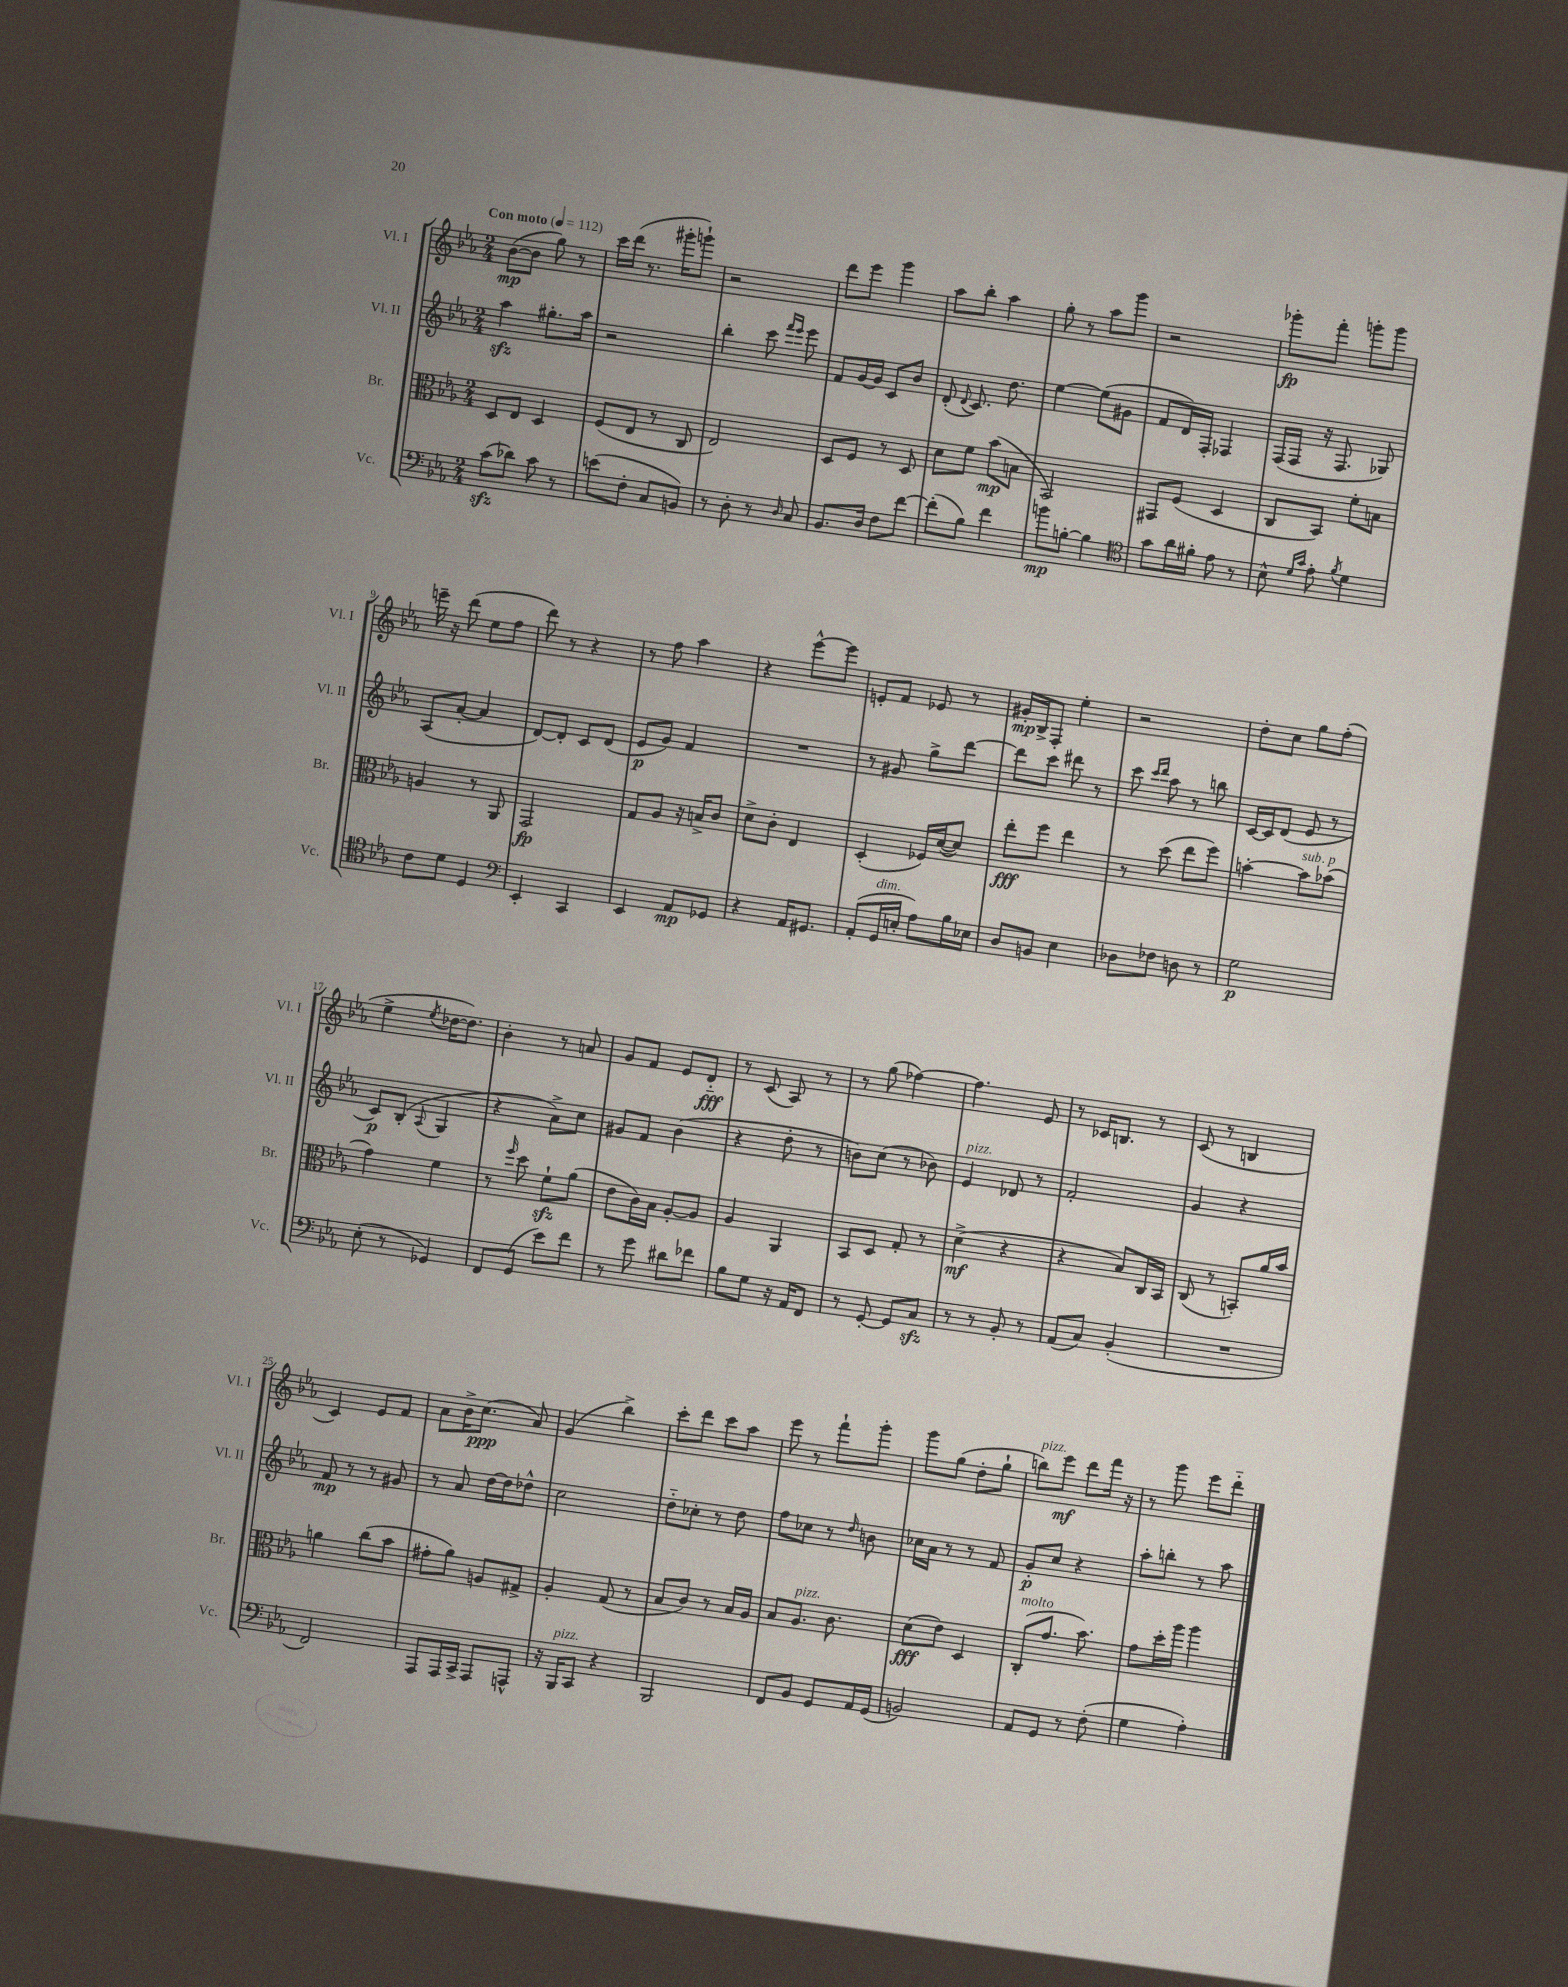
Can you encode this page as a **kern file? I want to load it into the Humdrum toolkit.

**kern	**kern	**kern	**kern
*staff4	*staff3	*staff2	*staff1
*clefF4	*clefC3	*clefG2	*clefG2
*k[b-e-a-]	*k[b-e-a-]	*k[b-e-a-]	*k[b-e-a-]
*M2/4	*M2/4	*M2/4	*M2/4
*MM112	*MM112	*MM112	*MM112
(8c	8D	4aa-	([8b-
8d-)	8E-	.	8b-]
8c	4D	8.gg#'	8gg)
8r	.	.	8r
.	.	16aa-	.
=	=	=	=
(8e	(8F	2r	16ccc
.	.	.	(16ddd
8F'	8E-	.	8.r
8C	8r	.	.
.	.	.	16ggg#'
8BB)	8C	.	8ggg`)
=	=	=	=
8r	2E-)	4bb-'	2r
8D'	.	.	.
8r	.	8ccc	.
.	.	16qqfff	.
16qqD	.	16qqeee-	.
8C	.	8eee-	.
=	=	=	=
8.BB-	8D	8f	8ddd
.	8F	[16g	8eee-
16D	.	16g]	.
8F	8r	8c	4ggg
[8f	8D	8b-	.
=	=	=	=
(8f']	8d	(8d'	8aa-
.	.	8qqd	.
8B-)	8f	8.c)	8bb-'
4f	(8b-	.	4aa-
.	.	8.dd	.
.	8B	.	.
=	=	=	=
8b	2BB-)	[4ee-	8gg'
[8B'	.	.	8r
4B]	.	(8ee-]	8aa-
.	.	8g#	8ggg
=	=	=	=
*clefC4	*	*	*
8g	8GG#	8f	2r
16a-	(8F	16d)	.
16f#'	.	16F'	.
8e-	4D	4F-	.
8r	.	.	.
=	=	=	=
8B-^^	8C	(16F	8ggg-'
.	.	16F	.
16qqd	.	.	.
16qqg	.	.	.
8e-'	8BB-)	16r	8fff'
.	.	8.F	.
8qf	.	.	.
4d	8f'	.	8ggg'
.	8B	8G-)	8ggg
=	=	=	=
8c	4A	(8A-	16eee~
.	.	.	16r
8d	.	[8a-'	(8ddd
4D	8r	4a-]	8ee-
.	8AA-	.	8ff
=	=	=	=
*clefF4	*	*	*
4EE-'	2GG	[8d)	8ddd)
.	.	8d']	8r
4CC	.	8c	4r
.	.	(8d	.
=	=	=	=
4EE-	8G	8e-	8r
.	8A-	8g)	8ff
8AA-	16r	4f	4aa-
.	16B^	.	.
8GG-	8c	.	.
=	=	=	=
4r	8d^	2r	4r
.	8c'	.	.
16AA-	4E-	.	[8eee-^^
8.GG#	.	.	.
.	.	.	8eee-]
=	=	=	=
(8AA-'	(4D'	8r	8e'
16GG	.	8g#	8f
16E'	.	.	.
8A-)	16F-)	8gg^	8e-
.	([16d	.	.
16B-	8d])	[8ddd	8r
16E-	.	.	.
=	=	=	=
8D	8ee-'	8ddd]	16g#'
.	.	.	16B-^
8BB	8ff	8ccc	8F'
4E-	4ee-	8ddd#	4ee-'
.	.	8r	.
=	=	=	=
8D-	8r	8ccc	2r
.	.	16qqccc	.
.	.	16qqddd	.
8F-	(8dd	8aa-	.
8D	8ee-	8r	.
8r	8ff)	8bb	.
=	=	=	=
2G	[4b'	[16c	8dd'
.	.	16c]	.
.	.	(8d	8cc
.	8b]	8e-	8gg
.	(8b-	8r	(8ff'
=	=	=	=
(8E-'	4g)	8c)	4ee-^
8r	.	(8B-'	.
.	.	8qqA-	8qee-
4GG-)	4f	4G	[16dd-
.	.	.	8.dd-])
=	=	=	=
8FF	8r	4r	4b-'
.	16qqff	.	.
(8GG	8dd	.	.
8e-)	8f`	8a-^)	8r
8f	(8a-	8cc	8a
=	=	=	=
8r	8e-	8g#	8g
8g	16c)	8f	8f
.	16B-	.	.
8d#	[8A-'	(4b-	8e-
8f-	8A-]	.	8d'~
=	=	=	=
8B-	4A-	4r	8r
8G	.	.	(8c
16r	4AA-	8dd'	8A-)
16AA-	.	.	.
8FF	.	8r	8r
=	=	=	=
8r	8BB-	8b)	8r
[8GG'	8D	(8cc	(8gg
8GG]	8G'	8r	[4ff-)
8C	8r	8b-)	.
=	=	=	=
8r	(4d^	4e-	4.ff-]
8r	.	.	.
8BB-'	4r	8d-	.
8r	.	8r	8e-
=	=	=	=
(8AA-	4r	2f'	8r
8C)	.	.	16c-
.	.	.	8.B
(4BB-'	8B-)	.	.
.	16C	.	8r
.	16BB-	.	.
=	=	=	=
2r	(8C	4g	(8c
.	8r	.	8r
.	8BB')	4r	4B
.	16a-	.	.
.	16b-	.	.
=	=	=	=
2FF)	4a	8f	4c)
.	.	8r	.
.	(8cc	8r	8e-
.	8b-	8g#	8f
=	=	=	=
8AAA-	8g#'	8r	8a-
16AAA-	8a-)	8a-	16b-^
16CC^	.	.	(8.cc
8AAA-	8A	[16dd	.
.	.	16dd]	.
8AAA^^	8G#^	8dd-^^	8a-)
=	=	=	=
16r	4A-'	2cc	(4g
16BBB-	.	.	.
8CC	.	.	.
4r	(8G	.	4bb-^)
.	8r	.	.
=	=	=	=
2BBB-	8B-	8dd'~	8ccc'
.	8c)	8cc-'	8ddd
.	8r	8r	8ccc
.	16B-	8dd	8aa-
.	16A-	.	.
=	=	=	=
8FF	8B-	8ff	8eee-
8BB-	8.A-	8cc-	8r
8GG	.	8r	8fff`
.	8.c	.	.
.	.	16qqdd	.
16AA-	.	8b	8ggg'
(16GG	.	.	.
=	=	=	=
2BB)	(8d	16cc-	8ggg
.	.	16a-	.
.	8e-)	8r	(8gg
.	4D	8r	8dd'
.	.	8f	8gg`
=	=	=	=
8AA-	(8C'	8g'	8bb)
8GG	8.g	8cc	8eee-
8r	.	4r	8ddd
.	8.b-)	.	.
(8F'	.	.	16fff
.	.	.	16r
=	=	=	=
4G	8g	8aa-'	8r
.	16dd'	8bb'	8ggg
.	16aa-	.	.
4A-')	4aa-	8r	8eee-
.	.	8aa-	8ddd'~
==	==	==	==
*-	*-	*-	*-
